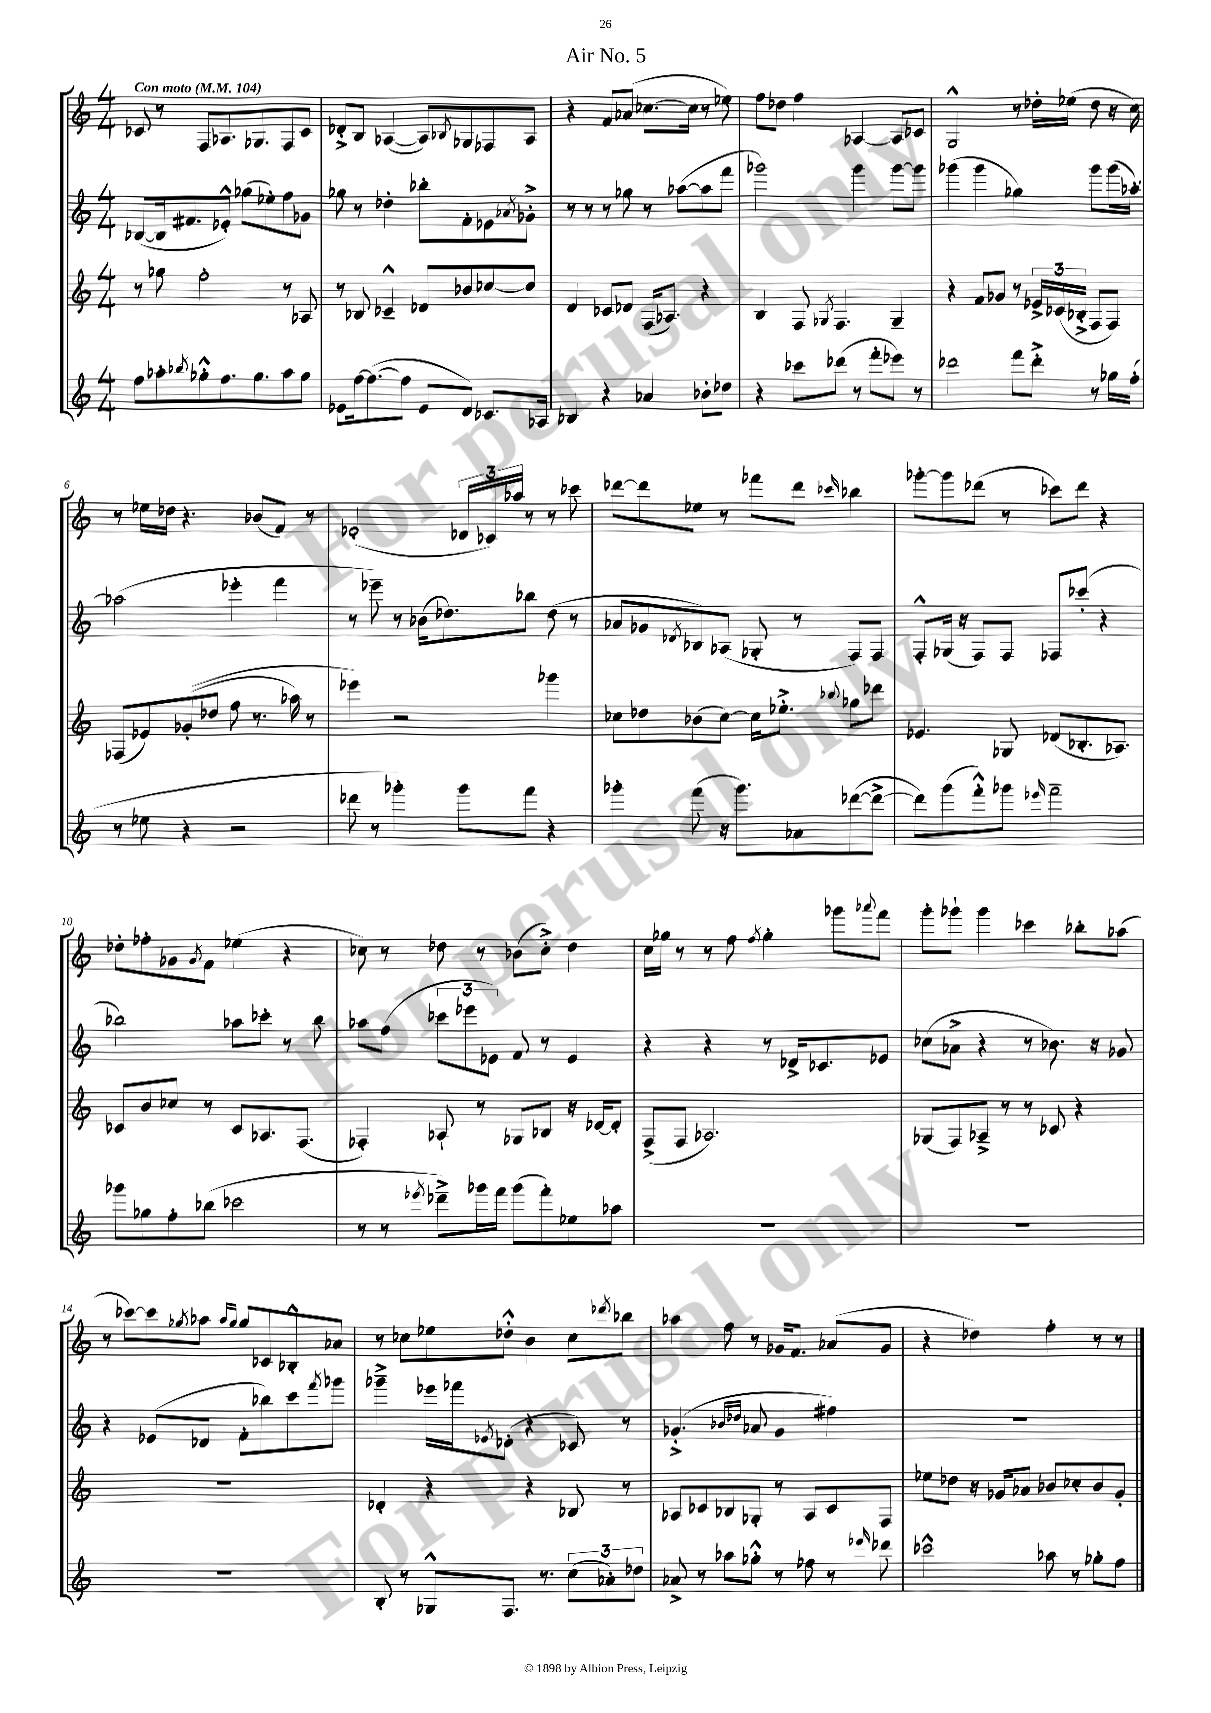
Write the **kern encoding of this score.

**kern	**kern	**kern	**kern
*staff4	*staff3	*staff2	*staff1
*clefG2	*clefG2	*clefG2	*clefG2
*k[]	*k[]	*k[]	*k[]
*M4/4	*M4/4	*M4/4	*M4/4
*MM104	*MM104	*MM104	*MM104
8ff	8r	([8B-	8c-
8aa-'	8gg-	16B-]	8r
.	.	8.f#	.
8qbb-	.	.	.
8gg-'^^	2ff'	.	8F
8.ff	.	8e-'^^)	8.A-
.	.	(8gg-	.
8.gg-	.	.	8.G-
.	.	8ee-')	.
8aa-	8r	8ff	8F
8gg-	8A-	8g-	8c-
=	=	=	=
8e-	8r	8gg-	8d-'^
[16ff	8B-	8r	8B
(8.ff_	.	.	.
.	4c-~^^	4dd-'	([4A-
8ff]	.	.	.
8e-	8d-	8bb-'	8A-])
.	.	.	8qB-
8d)	8b-	8f'	8G-
8.c-	[8cc-	8e-	8F-
.	.	8qa-	.
.	8cc-]	8g-'^	8A-
16A-	.	.	.
=	=	=	=
4B-	4d	8r	4r
.	.	8r	.
4r	8c-	8r	8f
.	8d-	8gg-	(8a-
4a-	(16F	8r	[8.cc-
.	8.A-)	.	.
.	.	([8aa-	.
.	.	.	16cc-]
8b-'	4r	8aa-]	8r
8dd-	.	8fff	8ee-)
=	=	=	=
4r	4B	2ggg-)	8ff
.	.	.	8dd-
8ccc-	8F	.	4ff
.	8qG-	.	.
(8ddd-	4.F	.	.
8r	.	4ggg-	[4A-
8fff'	.	.	.
8eee-)	4G-~	[8ggg-	8A-]
8r	.	8ggg-]	8c-
=	=	=	=
2ddd-	4r	(4ggg-	2G^^
.	8f	4ggg-	.
.	8g-	.	.
8fff	8r	4gg-)	8r
8ddd-'^	24e-^	.	16dd-'
.	(24c-	.	.
.	.	.	(16ee-
.	24B-'^	.	.
8r	8F	8ggg-	8dd-
16gg-	8F)	(16ggg-	16r
(16ff'	.	[16aa-')	16cc)
=	=	=	=
8r	(8F-	(2aa-]	8r
8ee-	8e-)	.	16ee-
.	.	.	16dd-
4r	&((8g-'	.	4.r
.	8dd-	.	.
2r	8ff	4eee-'	.
.	8.r	.	(8b-
.	.	4fff	8f)
.	16aa-)	.	.
.	8r	.	8r
=	=	=	=
8ddd-	4eee-&)	8r	(2e-'
8r	.	8eee-~)	.
4ggg-')	2r	8r	.
.	.	(16b-	.
.	.	8.dd-)	.
8ggg-	.	.	24d-
.	.	.	24c-)
.	.	.	24aa-
8fff	.	8bb-	8r
4r	4ggg-	(8dd-	8r
.	.	8r	8ccc-
=	=	=	=
4ggg-'	8cc-	8a-	[8ddd-
.	8dd-	8g-	8ddd-]
.	.	8qd-	.
(8fff	(8b-	8B-)	8ee-
16r	[8cc-)	(8A-	8r
8.ggg-)	.	.	.
.	16cc-]	8G-'	8fff-
.	8.ee-'^	.	.
8a-	.	8r	8ddd-
.	8qqbb-	.	16qqccc-
([8ddd-	8gg-	8F)	4bb-
8ddd-^_	8ddd-	8F	.
=	=	=	=
8ddd-])	4.e-	8F'^^	[8ggg-'
(8ggg	.	(16G-	8ggg-]
.	.	16r	.
8fff'^^)	.	8F)	(8ddd-
8ggg-	8G-	8F	8r
16qqeee-	.	.	.
2fff~	(8d-	8F-	8ccc-)
.	8.B-'	(8ccc-'	8ddd-
.	.	4r	4r
.	8.A-)	.	.
=	=	=	=
8ggg-	8c-	2bb-)	8dd-'
8gg-	8b	.	8ff-'
8ff'	8cc-	.	8g-
.	.	.	8qg-
(8bb-	8r	.	8f
2ccc-	8c-	8aa-	(4ee-
.	8.A-	8ccc-'	.
.	.	8r	4r
.	(8.F	.	.
.	.	8bb-	.
=	=	=	=
8r	4F-')	8aa-	8cc-)
8r	.	(8ff	8r
8qeee-	.	.	.
8ddd-~^)	8A-`	12ccc-	8dd-
.	.	12eee-	.
16ggg-	8r	.	8r
.	.	12e-)	.
16fff	.	.	.
(8ggg-	8G-	8f	(8b-
8fff')	8B-	8r	8cc-'^)
8ee-	16r	4e-	4dd-
.	[16d-	.	.
8aa-	8d-']	.	.
=	=	=	=
1r	(8F^	4r	16cc
.	.	.	16gg-
.	8F	.	8r
.	2.A-)	4r	8r
.	.	.	8ff
.	.	.	8qff
.	.	8r	4gg-'
.	.	16d-^	.
.	.	8.c-	.
.	.	.	8ggg-
.	.	.	8qqaaa-
.	.	8e-	8fff
=	=	=	=
1r	(8G-	(8cc-	8ggg'
.	8F)	8a-^	8ggg-`
.	8A-~^	4r	4ggg-
.	8r	.	.
.	8r	8r	4ccc-
.	8c-	8.b-)	.
.	4r	.	8bb-'
.	.	16r	.
.	.	8g-	(8aa-
=	=	=	=
1r	1r	4r	8r
.	.	.	[8ccc-)
.	.	(8e-	8ccc-]
.	.	.	8qgg-
.	.	8d-	8aa-
.	.	.	16qqaa-
.	.	.	16qqgg-
.	.	8f'	8gg-
.	.	8bb-)	8c-
.	.	8ccc	8B-'^^
.	.	8qfff	.
.	.	8ggg-	8a-
=	=	=	=
8B'	4d-'	4ggg-~^	8r
8r	.	.	8cc-
8G-^^	4r	16eee-	8ee-
.	.	16fff-	.
.	.	8qe-	.
8.F	.	(8d-'	8dd-'^^
.	4r	4r	4b
8.r	.	.	.
(12cc	8B-	8c-)	8cc-
12a-')	.	.	.
.	.	.	8qddd-
.	8r	8r	8bb-
12dd-	.	.	.
=	=	=	=
8a-^	8A-	(4.g-'^	4aa-
8r	8c-	.	.
8aa-	8B-	.	8ff
.	.	16qqb-	.
.	.	16qqdd-	.
8gg-'^^	8G-'	8a-	8r
8r	8r	4g-	16g-
.	.	.	8.f
8ff-	8A-	.	.
8r	8c-	4ff#)	(8a-
16qqeee-	.	.	.
8ddd-	8F	.	8g-
=	=	=	=
2ccc-^^	8ee-	1r	4r
.	8dd-	.	.
.	16r	.	4dd-)
.	16g-	.	.
.	8a-	.	.
8aa-	8b-	.	4ff'
8r	8cc-'	.	.
8gg-'	8b-	.	8r
8ff	8g-'	.	8r
==	==	==	==
*-	*-	*-	*-
